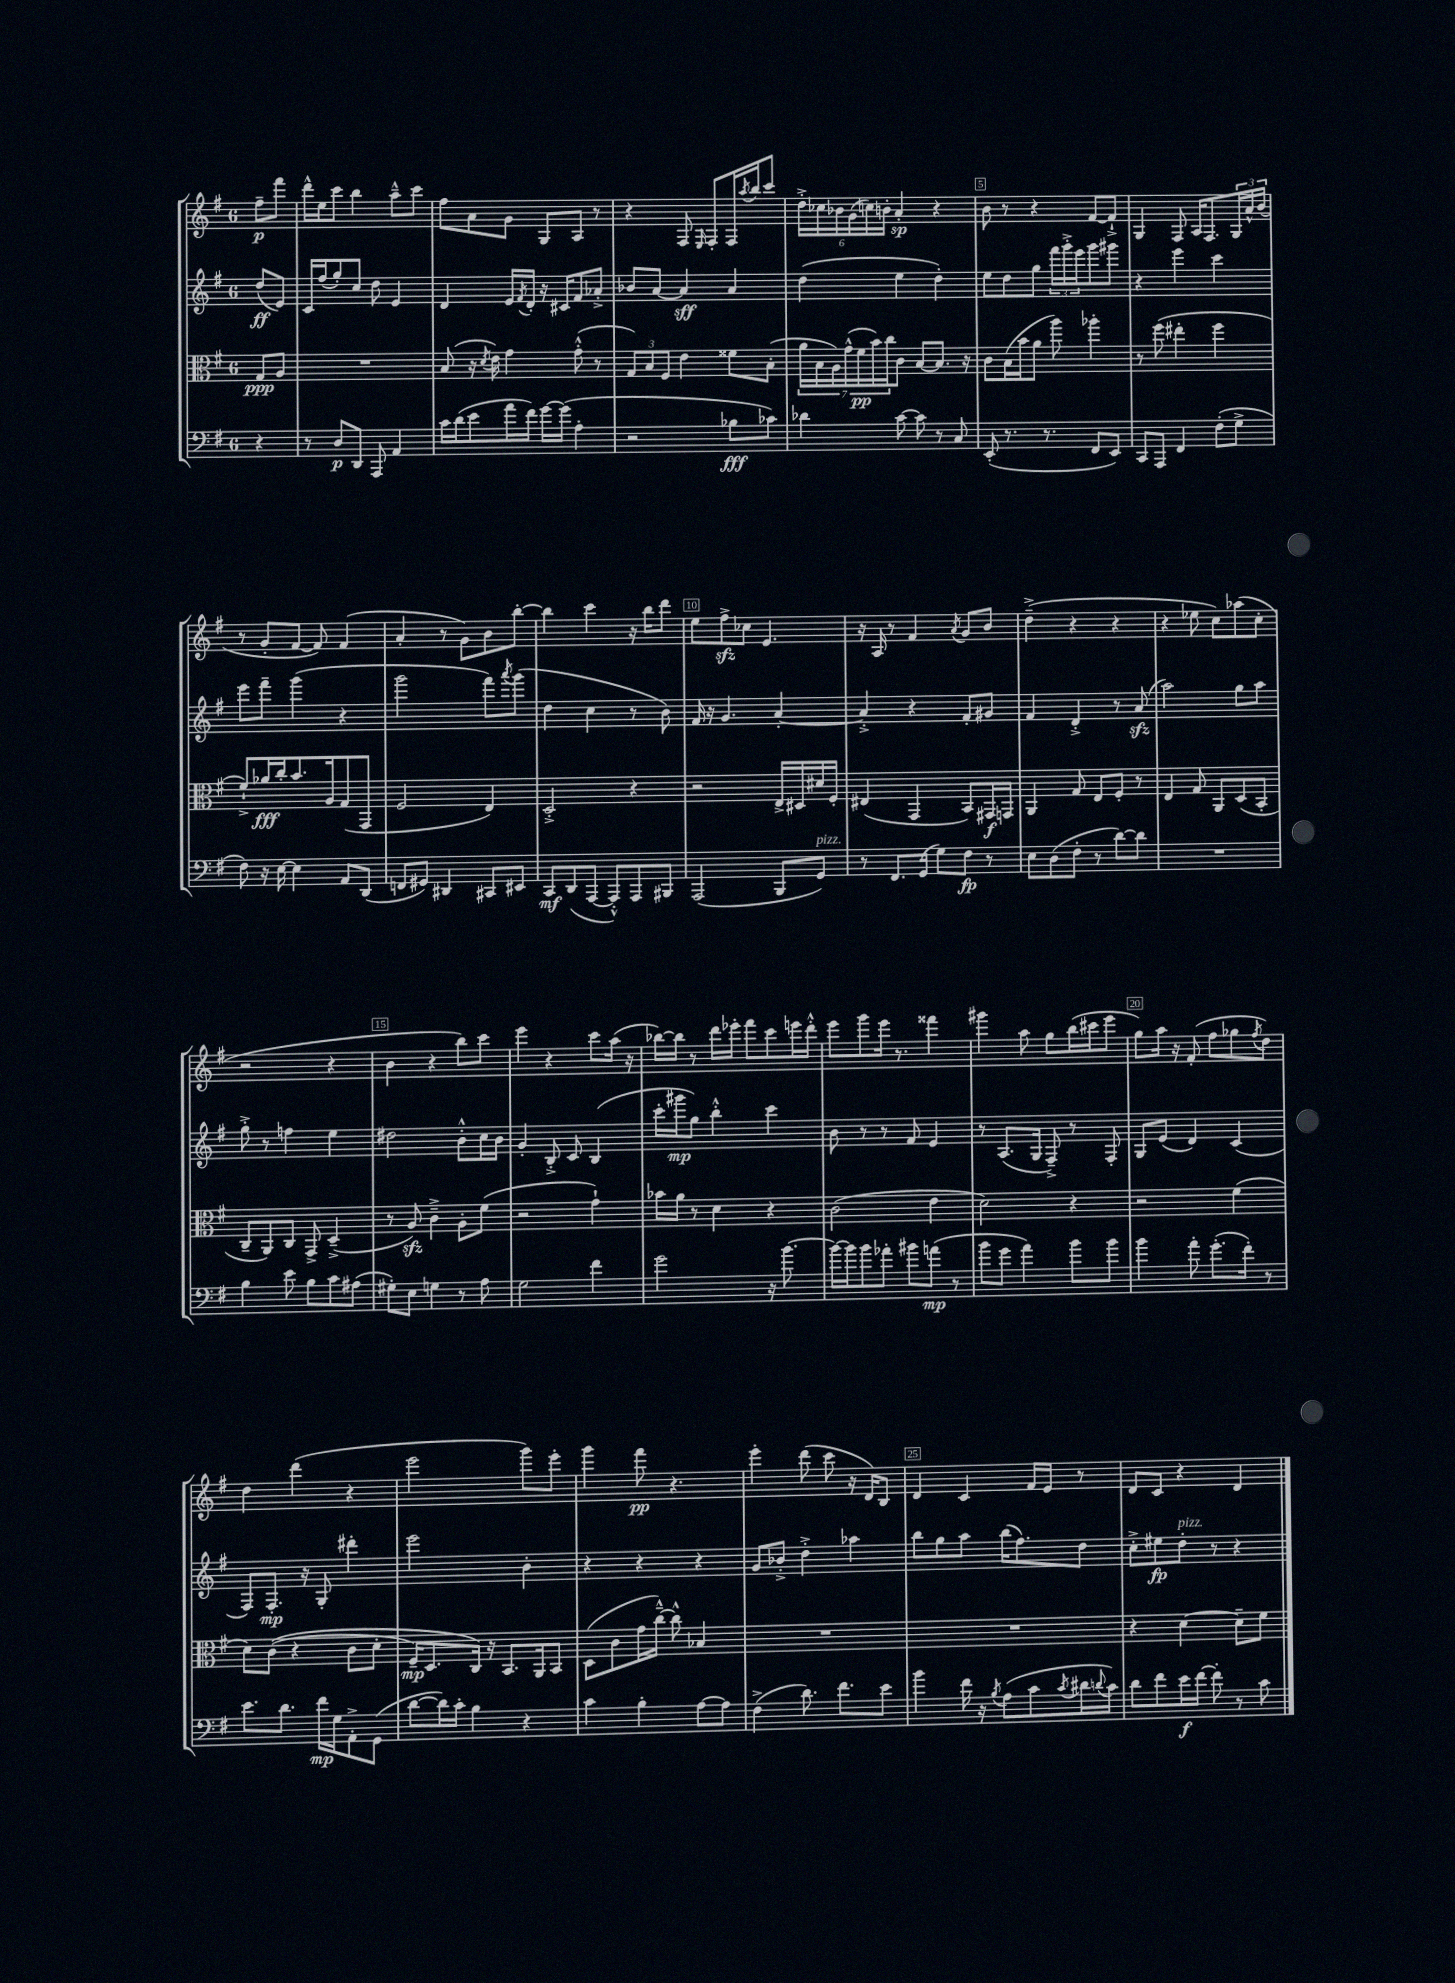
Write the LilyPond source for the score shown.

<<
\new StaffGroup <<
\new Staff = "s0" {
    \clef treble \key g \major \once \override Staff.TimeSignature.style = #'single-digit \time 6/8 \partial 4
    fis''8--\p fis'''8 |
    d'''16-^ e''16 c'''8 b''4 a''8---^ c'''8 |
    fis''8 a'8 g'8 g8 a8 r8 |
    r4 fis8 \grace { e16 } fis8-. fis16 \acciaccatura { a''8 } b''16 c'''8 |
    \tuplet 6/4 { d''16-.-> ces''16 bes'16 g'16( c''16) b'16-. } a'4-.\sp r4 |
    b'8 r8 r4 fis'8~ fis'8-!-> |
    g4 fis8 a16 fis8. \tuplet 3/2 { g16 a'16-^ b'16( } |
    r8 g'8-. fis'8~ fis'8) fis'4( |
    a'4-. r8 g'8) b'8 b''8~-. |
    b''4 c'''4 r16 b''16 d'''8 |
    e''8 fis''8->\sfz ces''8 e'4. |
    r16 a16 r8 fis'4 \acciaccatura { a'8 } g'8 b'8 |
    d''4--->( r4 r4 |
    r4 ees''8 c''8) aes''8( c''8-. |
    r2 r4 |
    b'4 r4 b''8) c'''8 |
    e'''4 r4 c'''8 a''16( r16 |
    bes''16~) bes''16 r8 d'''16 ees'''16-. fis'''8 c'''8 e'''16 d'''16-.-^ |
    e'''8 g'''8 e'''16 r8. fisis'''4 |
    gis'''4 a''8 g''8 b''16( cis'''16 e'''8 |
    g''8) a''16 r16 fis'8-.( fis''8 ges''8 \acciaccatura { fis''8 } d''8) |
    d''4 d'''4( r4 |
    e'''2 g'''8) e'''8-. |
    g'''4 fis'''8\pp r4. |
    e'''4-. d'''8( c'''8 r16 d'16) b8 |
    d'4 c'4 fis'16 e'16 r8 |
    d'8 c'8 r4 d'4 \bar "|." |
}
\new Staff = "s1" {
    \clef treble \key g \major \once \override Staff.TimeSignature.style = #'single-digit \time 6/8 \partial 4
    d''8\ff( e'8) |
    c'16 fis''16( g''8-.) c''8 d''8 e'4 |
    d'4 e'16 \acciaccatura { fis'8 } d'16-. r16 cis'16 fis'8 aes'8-.-> |
    bes'8 a'8~ a'4\sff a'4 |
    d''4( e''4 d''4-.) |
    e''8 d''8 g''8 \tuplet 3/2 { fis'''16 g'''16-.-> e'''16 } g'''8 gis'''8 |
    r4 e'''4 c'''4 |
    e'''8 fis'''8-- g'''4( r4 |
    g'''2 fis'''8) \acciaccatura { a'''8 } g'''8( |
    d''4 c''4 r8 b'8) |
    fis'16 r16 g'4. a'4~-. |
    a'4-.-> r4 fis'8-. gis'8 |
    fis'4 d'4-.-> r8 a'8\sfz( |
    a''2) g''8 a''8 |
    g''8-.-> r8 f''4 e''4 |
    dis''2 b'8-.-^ c''16 b'16 |
    g'4-. b8-.-> c'8 b4( |
    c'''16-. gis'''16\mp g''8) b''4-.-^ c'''4 |
    b'8 r8 r8 fis'8 e'4 |
    r8 a8.( g16 fis8--->) r8 fis8-. |
    g8 e'8( d'4) c'4( |
    fis8) fis8.-.\mp r16 g8-. dis'''4-. |
    e'''2 b'4-. |
    r4 r4 r4 |
    g'8 bes'8-.-> d''4-.-> aes''4 |
    b''8 g''8 a''8 b''16( fis''8.) d''8 |
    c''8-.-> eis''8\fp d''8-.^\markup { \italic "pizz." } r8 r4 \bar "|." |
}
\new Staff = "s2" {
    \clef alto \key g \major \once \override Staff.TimeSignature.style = #'single-digit \time 6/8 \partial 4
    g8\ppp a8 |
    R2. |
    b8( r16 \acciaccatura { d'8 } e'16) g'4 g'8-.-^( r8 |
    \tuplet 3/2 { g8) b8 fis8 } e'4 fisis'8 b8-.( |
    \tuplet 7/4 { a'16 b16 a16) g'16-^( fis'16\pp b'16) c''16 } c'8 b8~ b8. r16 |
    c'8 b16( b'16 a'8 a''8) aes''4-. |
    r8 fis''8( eis''4-. fis''4 |
    fis'8-!->) aes'16\fff c''16-. b'8. a16 g8( g,8 |
    fis2 e4) |
    d2-.-> r4 |
    r2 e16-> dis16 dis'16 fis16-. |
    eis4( g,4 b,8) gis,16\f g,16 |
    a,4 g8 e8 fis8-. r8 |
    e4 g8 a,8 d8( b,8-. |
    c8-- a,8) c8 g,8-> d4--->( |
    r8 a8\sfz) c'4---> a8-. fis'8( |
    r2 g'4-!) |
    bes'16 a'16 r8 d'4 r4 |
    c'2( e'4 |
    d'2) r4 |
    r2 fis'4( |
    d'8) c'8(\( r4 c'8 d'8-. |
    fis16--\mp) d8. c16\) r16 b,8. a,16 b,8 |
    d8( c'8 g'16 c''16~---^) c''8-^ bes4 |
    R2. |
    R2. |
    r4 d'4~ d'8-- fis'8 \bar "|." |
}
\new Staff = "s3" {
    \clef bass \key g \major \once \override Staff.TimeSignature.style = #'single-digit \time 6/8 \partial 4
    r4 |
    r8 d8\p d,8 a,,8 a,4 |
    c'16 d'16( e'8 a'16 fis'16) g'16~ g'16( a4-. |
    r2 bes8\fff ces'8) |
    des'4 c'8~ c'8 r8 c8 |
    e,8-.( r8. r8. fis,8 e,8) |
    c,8 a,,8 fis,4 fis8-.( g8-> |
    fis8) r16 e16~ e4 a,8 d,8( |
    f,8 gis,8) dis,4 cis,8 eis,8 |
    c,8\mf d,8( a,,8~ a,,8-.-^) a,,8 bis,,8 |
    a,,2( b,,8 g,8^\markup { \italic "pizz." }) |
    r8 fis,8. g,16( g8) fis8\fp r8 |
    e8 d8( fis8-. r8 d'8~) d'8 |
    R2. |
    b4 e'8 b8 c'8 ais8( |
    gis8-.) e8 g4 r8 a8 |
    g2 fis'4 |
    g'2 r16 b'8.~ |
    b'16~ b'16 b'8 aes'8-. bis'8 a'8\mp( r8 |
    b'8 g'8 a'4) b'8 b'8 |
    b'4 a'8-. g'8.-.( fis'16-.) r8 |
    e'8. d'8. fis'16\mp g16 a,8-.-> g,8( |
    d'8~ d'16) c'16-. b4 r4 |
    c'4 b4-. a8~ a8 |
    fis4->( d'8.) fis'8. e'8 |
    b'4 fis'16 r16 \acciaccatura { b8 } a8( c'8 \acciaccatura { c'8 } dis'16 \appoggiatura { d'8 } c'16) |
    d'8 fis'8 e'16\f fis'16~ fis'8-. r8 c'8 \bar "|." |
}
>>
>>
\layout { \context { \Score \override BarNumber.break-visibility = ##(#f #t #t) barNumberVisibility = #(every-nth-bar-number-visible 5) \override BarNumber.stencil = #(make-stencil-boxer 0.1 0.3 ly:text-interface::print) } }
